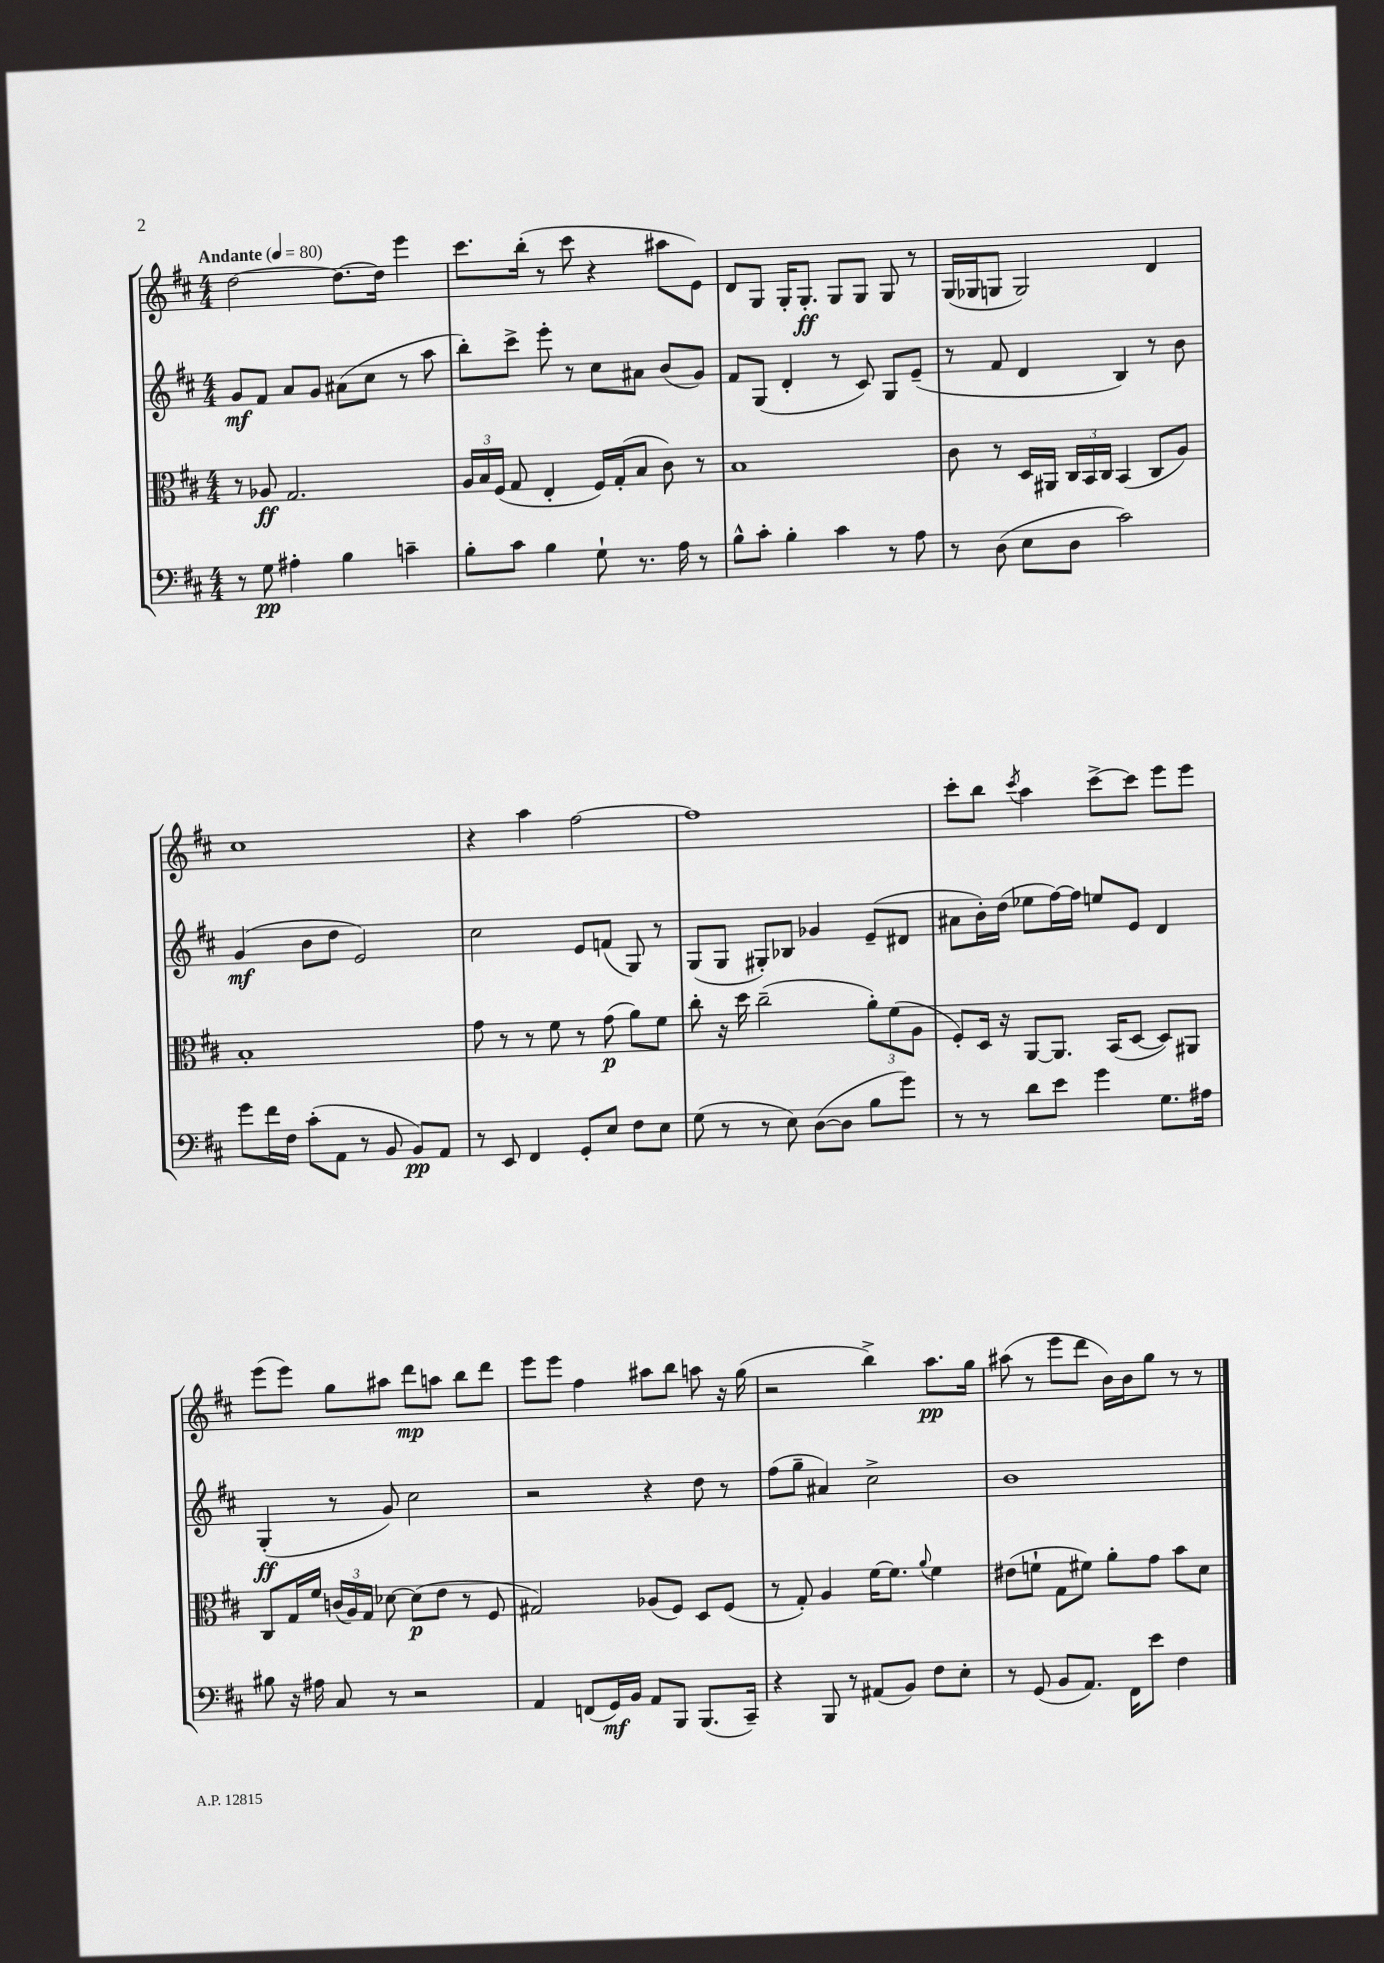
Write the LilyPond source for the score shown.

<<
\new StaffGroup <<
\new Staff = "s0" {
    \clef treble \key d \major \numericTimeSignature \time 4/4 \tempo "Andante" 4 = 80
    \autoBeamOff d''2~ d''8.[~ d''16] e'''4 |
    cis'''8.[ b''16]-.( r8 cis'''8 r4 ais''8[ e'8]) |
    d'8[ g8] g16[-. g8.]-.\ff g8[ g8] g8 r8 |
    g16[( ges16 g8] g2) d'4 |
    cis''1 |
    r4 a''4 fis''2~ |
    fis''1 |
    cis'''8[-. b''8] \acciaccatura { cis'''8 } a''4 cis'''8[~-> cis'''8] e'''8[ e'''8] |
    e'''8[( e'''8]) g''8[ ais''8] d'''8[\mp a''8] b''8[ d'''8] |
    e'''8[ e'''8] fis''4 ais''8[ b''8] a''8 r16 g''16( |
    r2 b''4->) a''8.[\pp g''16] |
    ais''8( r8 e'''8[ d'''8] b'16[) b'16 g''8] r8 r8 \bar "|." |
}
\new Staff = "s1" {
    \clef treble \key d \major \numericTimeSignature \time 4/4
    \autoBeamOff g'8[\mf fis'8] a'8[ g'8] ais'8[( cis''8] r8 a''8 |
    b''8[-.) cis'''8]-> e'''8-. r8 cis''8[ ais'8] b'8[( g'8]) |
    fis'8[ g8]( d'4-. r8 cis'8) g8[ e'8]--( |
    r8 fis'8 d'4 b4) r8 b'8 |
    g'4\mf( b'8[ d''8] e'2) |
    cis''2 e'8[ f'8]( g8) r8 |
    g8[( g8] gis8[-.) bes8] ges'4 e'8[--( dis'8] |
    ais'8[ b'16-.) d''16]( ees''8[ fis''16~) fis''16] e''8[ e'8] d'4 |
    g4-.\ff( r8 g'8) cis''2 |
    r2 r4 d''8 r8 |
    fis''8[( g''8]-- ais'4) cis''2-> |
    b'1 \bar "|." |
}
\new Staff = "s2" {
    \clef alto \key d \major \numericTimeSignature \time 4/4
    \autoBeamOff r8 aes8\ff g2. |
    \tuplet 3/2 { a16[ b16 fis16]( } g8 e4-. fis16[) g16-.( b8] cis'8) r8 |
    b1 |
    cis'8 r8 d16[ ais,16] \tuplet 3/2 { cis16[ b,16 cis16] } b,4( cis8[ a8]) |
    b1-. |
    g'8 r8 r8 fis'8 r8 g'8\p( a'8[) fis'8] |
    cis''8-. r16 d''16 cis''2--( \tuplet 3/2 { a'8[-.) fis'8( a8] } |
    fis8[-.) d16] r16 a,8[~ a,8.] b,16[( d8]~ d8[) ais,8] |
    cis8[ g16 fis'16] \tuplet 3/2 { c'16[( a16) g16] } des'8~ des'8[\p( e'8] r8 fis8 |
    gis2) aes8[( fis8]) d8[ fis8]( |
    r8 g8-.) a4 fis'16[~ fis'8.] \appoggiatura { a'8 } fis'4 |
    eis'8[( f'8]-! g8[ fis'8]) a'8[-. g'8] b'8[ d'8] \bar "|." |
}
\new Staff = "s3" {
    \clef bass \key d \major \numericTimeSignature \time 4/4
    \autoBeamOff r8 g8\pp ais4-. b4 c'4-- |
    b8[-. cis'8] b4 g8-! r8. a16 r8 |
    b8[-^ cis'8]-. b4-. cis'4 r8 a8 |
    r8 d8( e8[ d8] cis'2) |
    g'8[ fis'16 fis16] cis'8[-.( a,8] r8 b,8 b,8[\pp) a,8] |
    r8 e,8 fis,4 g,8[-. e8] fis8[ e8] |
    g8( r8 r8 e8) d8[~( d8] b8[ g'8]) |
    r8 r8 d'8[ e'8] g'4 g8.[ ais16] |
    bis8 r16 ais16 cis8 r8 r2 |
    a,4 f,8[( g,16\mf) b,16] a,8[ b,,8] b,,8.[( cis,16]--) |
    r4 b,,8 r8 ais,8[( b,8]) fis8[ e8]-. |
    r8 g,8( b,8[ a,8.]) fis,16[ e'8] fis4 \bar "|." |
}
>>
>>
\layout { \context { \Score \remove "Bar_number_engraver" } }
